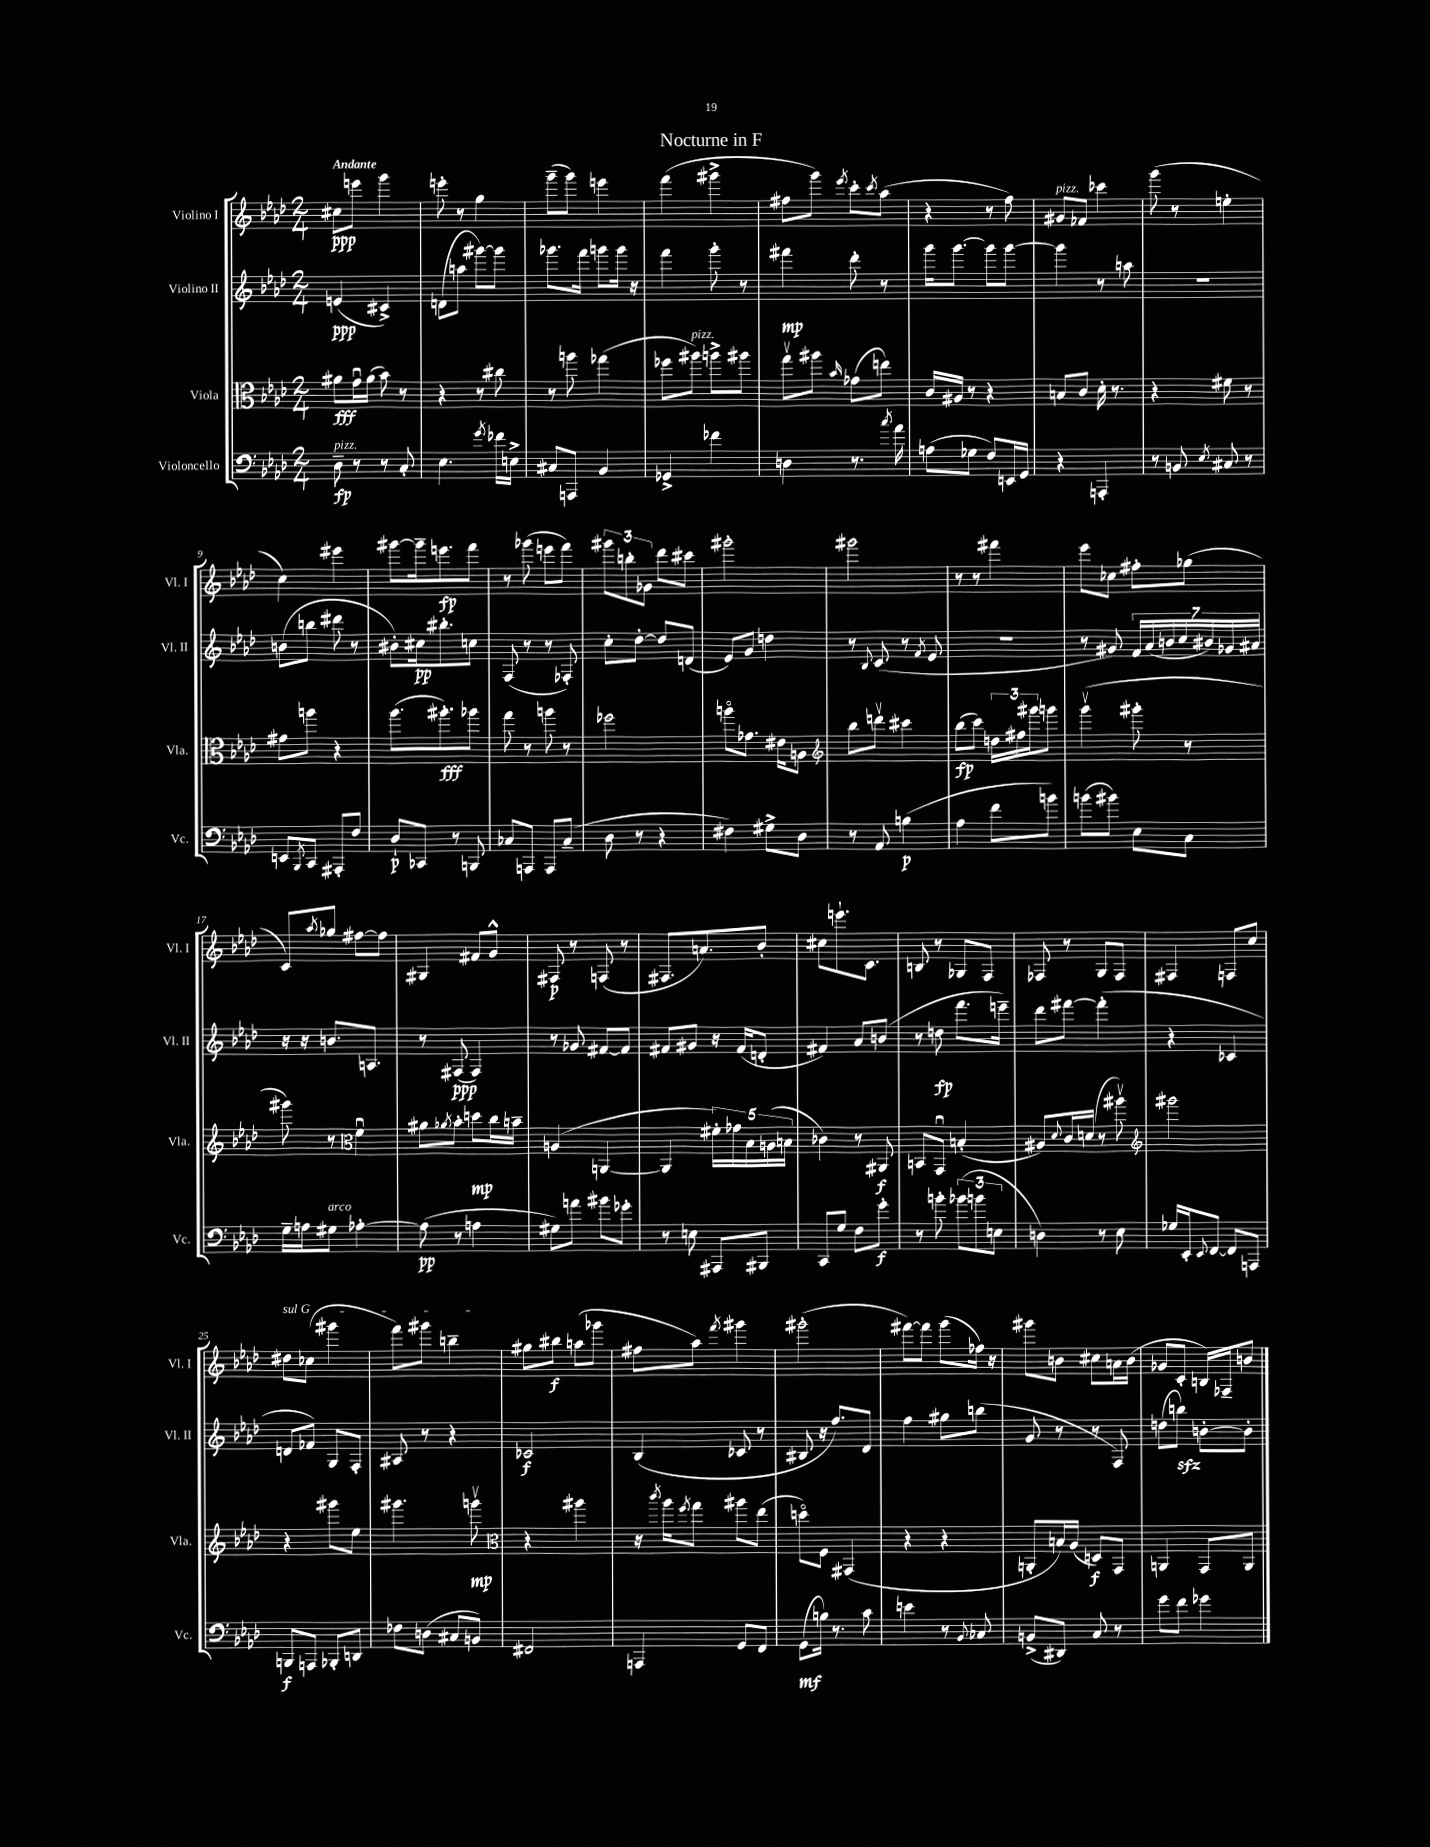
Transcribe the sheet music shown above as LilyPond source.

\header { title = "Nocturne in F" }
<<
\new StaffGroup <<
\new Staff = "s0" \with { instrumentName = "Violino I" shortInstrumentName = "Vl. I" } {
    \clef treble \key aes \major \numericTimeSignature \time 2/4 \tempo "Andante"
    cis''8\ppp e'''8 g'''4 |
    e'''8-. r8 g''4 |
    g'''8--( g'''8) e'''4 |
    f'''4( gis'''4-> |
    fis''8 g'''8) \acciaccatura { ees'''8 } c'''8-. \acciaccatura { c'''8 } aes''8( |
    r4 r8 f''8) |
    gis'8^\markup { \italic "pizz." } fes'8 ces'''4 |
    g'''8( r8 e''4-. |
    c''4) eis'''4 |
    gis'''8~ gis'''16-- e'''8.\fp f'''8 |
    r8 ges'''8( e'''8 f'''8) |
    \tuplet 3/2 { gis'''8 b''8-. ges'8 } des'''8 cis'''8 |
    gis'''2-. |
    gis'''2 |
    r8 r8 fis'''4 |
    ees'''8 ces''8 fis''8-. ges''8( |
    c'8) \acciaccatura { aes''8 } ges''8 fis''8~ fis''8 |
    gis4 fis'8 g'8-^ |
    fis8\p r8 f8( r8 |
    fis8. a'8.) bes'8-. |
    cis''8 e'''8.-! c'8. |
    b8 r8 ges8 f8 |
    fes8 r8 g8 fes8 |
    fis4 f8 c''8 |
    \once \override TextSpanner.bound-details.left.text = \markup { \italic "sul G" } dis''8\startTextSpan ces''8( gis'''4 |
    f'''8) gis'''8 b''4--\stopTextSpan |
    gis''8 bis''8\f a''8( ges'''8 |
    fis''8 aes''8) \acciaccatura { f'''8 } gis'''4 |
    gis'''2-.( |
    fis'''8~) fis'''8 g'''8( fes''16) r16 |
    gis'''8 b'8 cis''8 a'16 b'16( |
    ges'8 c'8-. b16) fes16-- b'8 \bar "|." |
}
\new Staff = "s1" \with { instrumentName = "Violino II" shortInstrumentName = "Vl. II" } {
    \clef treble \key aes \major \numericTimeSignature \time 2/4
    e'4\ppp( cis'4->) |
    d'8( a''8 gis'''8~) gis'''8 |
    ges'''8. f'''16 g'''8 g'''16 r16 |
    f'''4 g'''8-. r8 |
    fis'''4\mp des'''8-. r8 |
    g'''16 g'''8.~ g'''8 g'''8~ |
    g'''4 r8 a''8 |
    R2 |
    b'8( b''8 dis'''8 r8 |
    bis'8-.) cis''16\pp bis''8.-. c''8 |
    f8( r8 r8 fes8-.) |
    c''8-. des''8~-. des''8 d'8( |
    ees'8) g'8 d''4 |
    r8 \appoggiatura { bes8 } c'8( r8 \acciaccatura { f'8 } ees'8 |
    r2 |
    r8 gis'8) \tuplet 7/4 { f'16 aes'16( b'16 c''16 bis'16) ges'16 ais'16 } |
    r16 r16 b'8. a8. |
    r8 fis8\ppp( fis4) |
    r8 ges'8 fis'8~ fis'8 |
    fis'8 gis'8 r16 fis'16( d'8-. |
    fis'4) aes'8 b'8( |
    r8 d''8\fp f'''8. e'''16--) |
    des'''8 fis'''8~ fis'''4-.( |
    r4 ces'4 |
    d'8 fes'8) g8 f8-. |
    ais8 r8 r4 |
    ces'2\f |
    bes4( ces'8 r8 |
    bis8 r16 f''8.) des'8 |
    f''4 gis''8 b''8( |
    g'8 r8 r8 f8) |
    d''8( b''8\sfz) b'8~-. b'8-. \bar "|." |
}
\new Staff = "s2" \with { instrumentName = "Viola" shortInstrumentName = "Vla." } {
    \clef alto \key aes \major \numericTimeSignature \time 2/4
    ais'8\fff g'16\downbow ais'16( bes'8) r8 |
    r4 r8 cis''8 |
    r8 a''8 ges''4( |
    fes''8 ais''8^\markup { \italic "pizz." }) a''8-> ais''8 |
    g''8\upbow ais''8 \grace { bes'16 } ges'8( e''8) |
    c'16 ais16 r8 r4 |
    b8 c'8 des'16-. r8. |
    r4 fis'8 r8 |
    gis'8 a''8 r4 |
    aes''8.( ais''8.-.\fff) aes''8 |
    g''8 r8 a''8 r8 |
    fes''2 |
    a''8\flageolet ges'8. eis'16 a8 |
    \clef treble bes''8 d'''8\upbow cis'''4 |
    bes''8\fp( c'''8) \tuplet 3/2 { d''16 fis''16 gis'''16 } g'''8 |
    g'''4\upbow( gis'''8-. r8 |
    gis'''8) r8 \clef alto f'4\downbow |
    ais'8 \acciaccatura { aes'8 } bes'8-. d''8\mp c''16 b'16-- |
    a4( a,4~ |
    a,4 \tuplet 5/4 { fis'16-.) ges'16 bes16 a16( b16 } |
    ces'4) r8 ais,8\f |
    b,8 g,8\downbow b4-.( |
    ais8) \appoggiatura { des'8 } c'16 d'16( r8 ais''8\upbow) |
    \clef treble gis'''2 |
    r4 gis'''8 ees''8 |
    gis'''4. g'''8\upbow\mp |
    \clef alto r4 ais''4 |
    r16 \acciaccatura { c'''8 } aes''16 \acciaccatura { f''8 } g''8 ais''8 ees''8( |
    d''8\flageolet) f8 gis,4( |
    r4 r4 |
    a,8-. b16) aes16( d8\f) g,8 |
    a,4 g,8 a,8 \bar "|." |
}
\new Staff = "s3" \with { instrumentName = "Violoncello" shortInstrumentName = "Vc." } {
    \clef bass \key aes \major \numericTimeSignature \time 2/4
    des8--\fp^\markup { \italic "pizz." } r8 r8 c8-. |
    ees4. \acciaccatura { g'8 } fes'16 e16-> |
    cis8 a,,8 bes,4 |
    ges,4-> fes'4 |
    d4 r8. \acciaccatura { c''8 } aes'16 |
    a8( ges8 f8) e,16 g,16 |
    r4 a,,4-. |
    r8 b,8 \acciaccatura { ees8 } cis8 r8 |
    e,8 \acciaccatura { bes,,8 } c,8 ais,,8-. f8 |
    des8-!\p ces,8 r8 b,,8 |
    ces8 a,,8 a,,8 ces8--( |
    des8 r8 r4 |
    fis4) gis8-> des8 |
    r8 aes,8 b4\p( |
    aes4 f'8 b'8) |
    b'8( bis'8) ees8 c8 |
    g16-- a16 gis8^\markup { \italic "arco" } aes4~-. |
    aes8\pp( r8 a4 |
    gis8) a'8 bis'8 ges'8-. |
    r8 e8 ais,,8 bis,,8 |
    c,8 g8 f8 g'8-.\f |
    r8 b'8-. \tuplet 3/2 { bes'8( b'8 e8 } |
    d4) r8 ees8 |
    ges16 ees,16-. \appoggiatura { ees,8 } f,8~ f,8 a,,8 |
    b,,8\f a,,8 bes,,8-. d,8 |
    fes8 d8( cis8 b,8) |
    fis,2 |
    a,,4 g,8 f,8 |
    g,8\mf( b16) r8. c'8 |
    e'4 r8 \appoggiatura { bes,8 } ces8 |
    b,8->( dis,8) c8 r8 |
    g'8 f'8 ges'4 \bar "|." |
}
>>
>>
